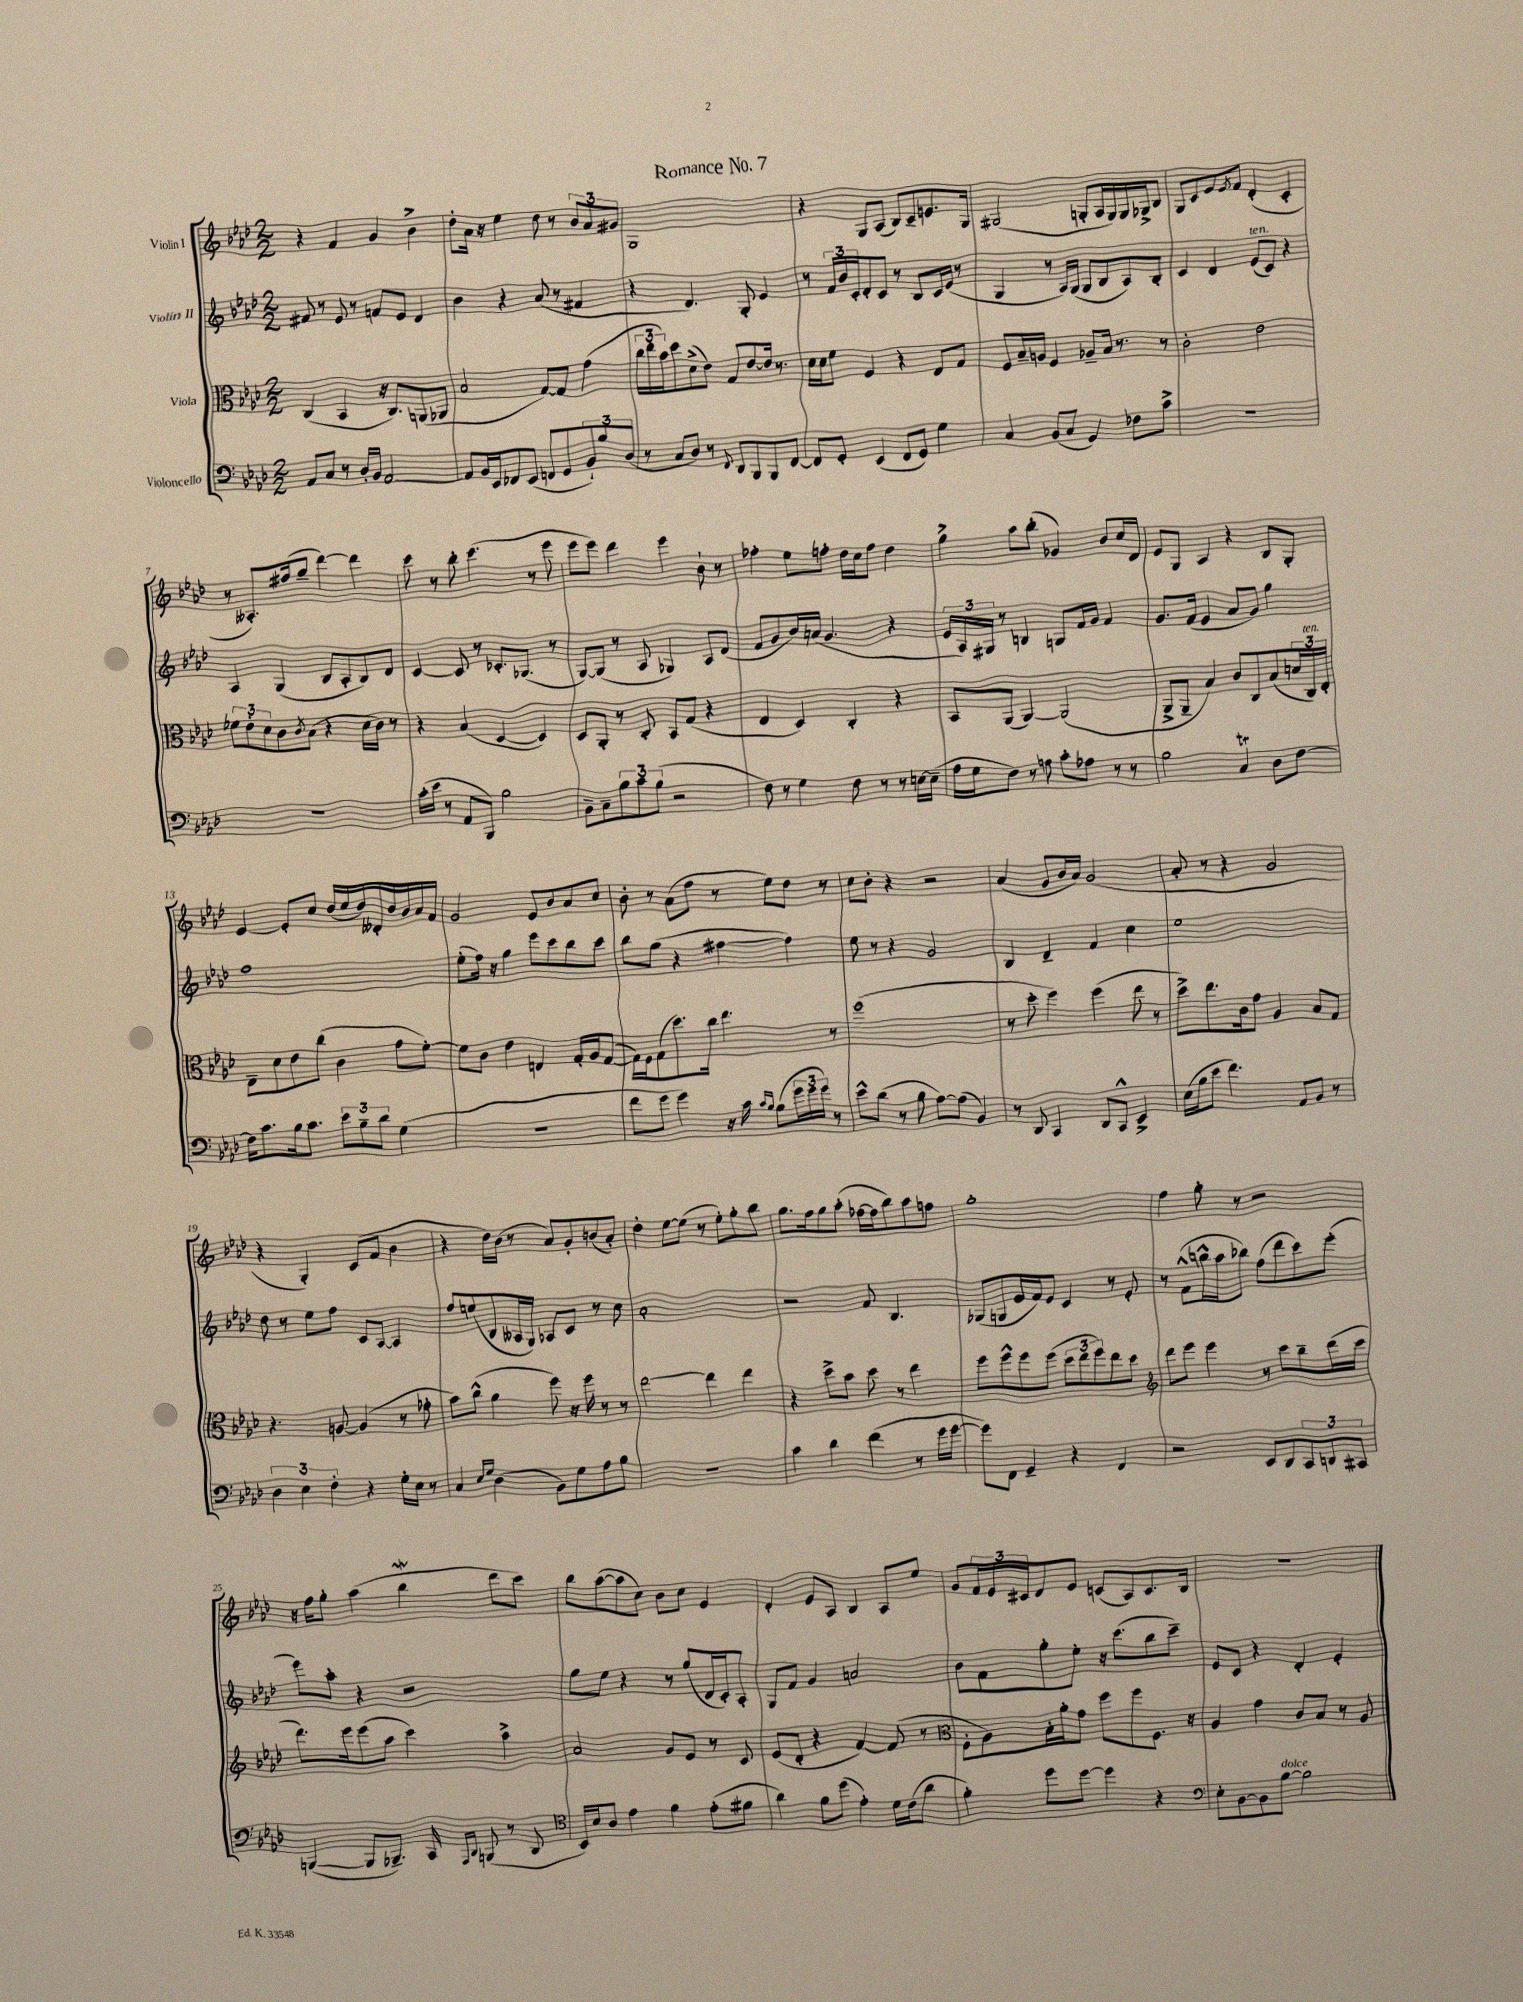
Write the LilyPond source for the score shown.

\header { title = "Romance No. 7" }
<<
\new StaffGroup <<
\new Staff = "s0" \with { instrumentName = "Violin I" } {
    \clef treble \key aes \major \numericTimeSignature \time 2/2
    r4 f'4 g'4 bes'4-> |
    des''8-. aes'16 r16 ees''4 des''8 r8 \tuplet 3/2 { bes'8 aes'8 gis'8 } |
    g1 |
    r4 g8 aes8( bes8) c'8-- e'8. g16 |
    gis2( g8-. aes16 g16) g16 ges16-> bes8 |
    g8 c'8 ees'8 \acciaccatura { ees'8 } f'8 des'4-.( c'4-. |
    r8 aeses8.-.) fis''16( g''8-- des'''4~) des'''4 |
    c'''8 r8 bes''8-. c'''4.( r8 ees'''8 |
    ees'''8 ees'''8) des'''4 ees'''4 bes'8-! r8 |
    fes''4-. ees''8 f''8-. des''16 c''16 f''8 des''4 |
    g''4-> aes''8 bes''8-.( ges'4) bes'8 c''16 des'16 |
    ees'8 g8 aes4 r4 bes8 g8-. |
    ees'4~ ees'8-. c''8 des''16( ees''16 des''16) deses'16-. des''16 bes'16 aes'16 f'16 |
    g'2 ees'8 bes'8 aes'8 c''8 |
    bes'8-. r8 aes'8( f''8 r8 ees''8) des''8 r8 |
    c''8 bes'8-. r4 r2 |
    aes'4( g'8 bes'16 aes'16) g'2( |
    aes'8-. r8 r4 g'2 |
    r4 g4-.) c'8( f'8 bes'4 |
    r4 des''16) bes'16( r8 aes'8) g'8-. b'8( aes'8-.) |
    des''4-. ees''8~ ees''8( r8 ees''8-.) g''8-. bes''8 |
    g''8. f''16 g''8 aes''8-.( fes''16~ fes''16 bes''8) aes''8 f''8 |
    g''1-. |
    f''4 g''8-. r8 r2 |
    r16 f''16 g''8-. aes''4( bes''4\mordent des'''8 c'''8) |
    bes''8 aes''8~( aes''8 c''8) bes'8 c''8 ees'4 |
    des'4-. ees'8 aes8 bes4 aes8 ees''8 |
    g'8 \tuplet 3/2 { f'16 ees'16 cis'16 } des'8 ees'8 c'8( aes8) c'8. bes16 |
    r1 \bar "|." |
}
\new Staff = "s1" \with { instrumentName = "Violin II" } {
    \clef treble \key aes \major \numericTimeSignature \time 2/2
    fis'8 r8 ees'8 r8 f'8 ees'8 des'4 |
    bes'4 r4 aes'8( r8 fis'4 |
    r4 des'4.) g8-. ees'4 |
    r8 \tuplet 3/2 { f'16 bes'16 c'16-. } des'8-. c'8 r8 bes8 c'16 ees'16( r8 |
    g4 r8 aes16) g16( g8 bes8 aes8) bes8-. |
    c'4 des'4 ees'8^\markup { \italic "ten." }( c'8) r4 |
    aes4 g4( bes8 aes8-. bes8) des'8 |
    c'4~ c'8 r8 ces'8.-. ges8.( r8 |
    g8~) g8( r8 aes8 ges4) aes8 des'8( |
    f'8 g'8 bes'16) a'16( g'4. r4 |
    \tuplet 3/2 { ees'16 aes16) gis16 } r8 b4 g8 f'16 g'16 f'4 |
    g'8. f'16( ees'4 aes'8 g'8) g''4 |
    f''1 |
    ees''8-.( f''16) r16 g''4 ees'''8 c'''8 bes''8 c'''8 |
    bes''8 g''8( r4 fis''4~ fis''4) |
    ees''8 r8 r4 g'2 |
    bes4 des'4-- f'4 c''4 |
    ees''1 |
    des''8 r8 ees''8 f''8 c'8 aes8~ aes4 |
    f''8 e''8( bes8 aeses16 g16) aes8 c'8 r8 c''8 |
    aes'1-. |
    r2 f'8 bes4. |
    ges8( g8 ees'16 f'16) ees'8 c'4 r8 ees'8-. |
    r8 f'8-^( b''16-^ aes''16 bes''8) f''8( des'''8 c'''8) ees'''8-.( |
    ees'''8) aes''8-. r4 r2 |
    g''8 ees''8 r4 r8 g''8( des'16 c'16-.) aes8-. |
    g8 f'8 g'4 a'2 |
    bes'8 f'8 g''8-. ees''8-. r16 c'''8.( bes''8 c'''8--) |
    ees'8 c'8 r4 des'4-. ees'4-. \bar "|." |
}
\new Staff = "s2" \with { instrumentName = "Viola" } {
    \clef alto \key aes \major \numericTimeSignature \time 2/2
    c4( bes,4 r16 c8.) a,8( aes,8 |
    bes2 g8~) g8 g'4( |
    \tuplet 3/2 { c''16 ees''16 bes'16) } des''8 des'8->( ees'8) g8 ees'8~ ees'16 r8. |
    des'16 des'16 f'8 f4 r4 ees8 g8 |
    f8 bes16-- a16 f4 aes8-- bes16 r8. r8 |
    c'2-. ees'2 |
    \tuplet 3/2 { fes'8 ees'8-. des'8 } c'8 \acciaccatura { c'8 } bes8( r4 des'16 c'16) r8 |
    r4 bes4( des4~ des4) |
    des8 aes,8-. r8 c8-. bes,8 g8( r4 |
    ees4 des4) c4-. r4 |
    bes,8 aes,8( aes,4~) aes,2( |
    aes,8-> aes,8-- bes4) c'8 c8 bes8( \tuplet 3/2 { d'16 c16^\markup { \italic "ten." }) ees16-. } |
    ees8-- des'8 ees'8 c''8( c'4 g'8 f'8~-.) |
    f'8 c'8 ees'4 e4 g16-. aes16 g8~( |
    g16) f16 g8( des''8.) c''16 ees''4. r8 |
    f''1( |
    r8 des''8-. f''4) f''4( ees''8 r8 |
    des''8->) ees''8. c'16 g'8 aes4 bes8 g8 |
    r4. a8~ a4( r8 ges'8-. |
    bes'8) c''8-^( aes'4 f''8) r16 f''16 r8 r8 |
    ees''2~ ees''4 ees''4 |
    r4 des''8-> bes'8 des''8 r8 ees''4 |
    f''8 f''8-^ f''8 f''8( \tuplet 3/2 { des''8 ees''8 f''8) } ees''8 des''8 |
    \clef treble des'''8 ees'''8 ees'''4 r8 c'''8 bes''8-- des'''16( c'''16 |
    des'''8.) ees'''16 ees'''8( aes''8 c'''4) aes''4-> |
    aes'2 g'8 ees'8 r8 c'8 |
    ees'8( des'8-. r4 f'4~) f'8( r8 |
    \clef alto f8-. aes8) bes16-. aes'16-. g'8 f''8 f''8 f8. r16 |
    aes4 g'4 c'8 bes8 r8 aes8 \bar "|." |
}
\new Staff = "s3" \with { instrumentName = "Violoncello" } {
    \clef bass \key aes \major \numericTimeSignature \time 2/2
    aes,8 c8 r8 des16-. bes,16 aes,2~ |
    aes,8 bes,16 ees,16 fes,8 ees,8( f,8 g,8 \tuplet 3/2 { bes,8-!) bes8 des8( } |
    r8 c8 des8) r8 \appoggiatura { f,8 } des,8 bes,,8 bes,,8 f,8~ |
    f,8 g,8-. ees,4( f,8 g,8) g4 |
    c4 bes,8( c8 g,4) fes8 c'8-> |
    R1 |
    R1 |
    c'16-.( ees'16 r8 aes,8 bes,,8) bes2 |
    bes,8-- c8-- \tuplet 3/2 { bes8 c'8 bes8( } r2 |
    f8) r8 g4 f8 r8 r8 e16~ e16--( |
    aes16 g16 f8) r8 a8 c'8-. aes8 r8 r8 |
    bes2 c4\trill des8 f8~ |
    f16 c'8. bes16 c'8. \tuplet 3/2 { ees'8 bes8-- des'8 } g4( |
    r1 |
    f'8 g'8 g'4) r16 c'16 \grace { c'16 bes16 } bes8( \tuplet 3/2 { g'16 g'16 g'16) } r8 |
    ees'8-^ des'8( r8 bes8 aes8~) aes8( bes,4) |
    r8 des,8 c,4 des,8 c,8-^ ees,4-> |
    ees16( bes16 ees'8 f'4.) aes,8 bes,8 r8 |
    \tuplet 3/2 { des4 ees4 f4-. } r4 g16-. ees16 r8 |
    c4 \grace { ees16 g16 } des4( bes,8) g8 aes8 bes8 |
    R1 |
    c'4 des'4 f'4( r8 g'16 g'16~ |
    g'8) f,8 g,4-- r4 f,4 |
    r2 ees,8 des,8 \tuplet 3/2 { c,8 d,8 cis,8 } |
    b,,4~( b,,8 bes,,8.--) c,16 \grace { aes,,16 des,16 } b,,8( r8 des,8 |
    \clef tenor bes,16) bes16 aes8 ees'4 f'4 ees'8-.( fis'8 |
    aes'4) f'8 des''8( ees'4-.) des'16 c'16( aes'8 |
    f'4-.) des''8 des''8~ des''4 r4 |
    \clef bass ees8-. bes,8~ bes,8 bes8~^\markup { \italic "dolce" } bes2 \bar "|." |
}
>>
>>
